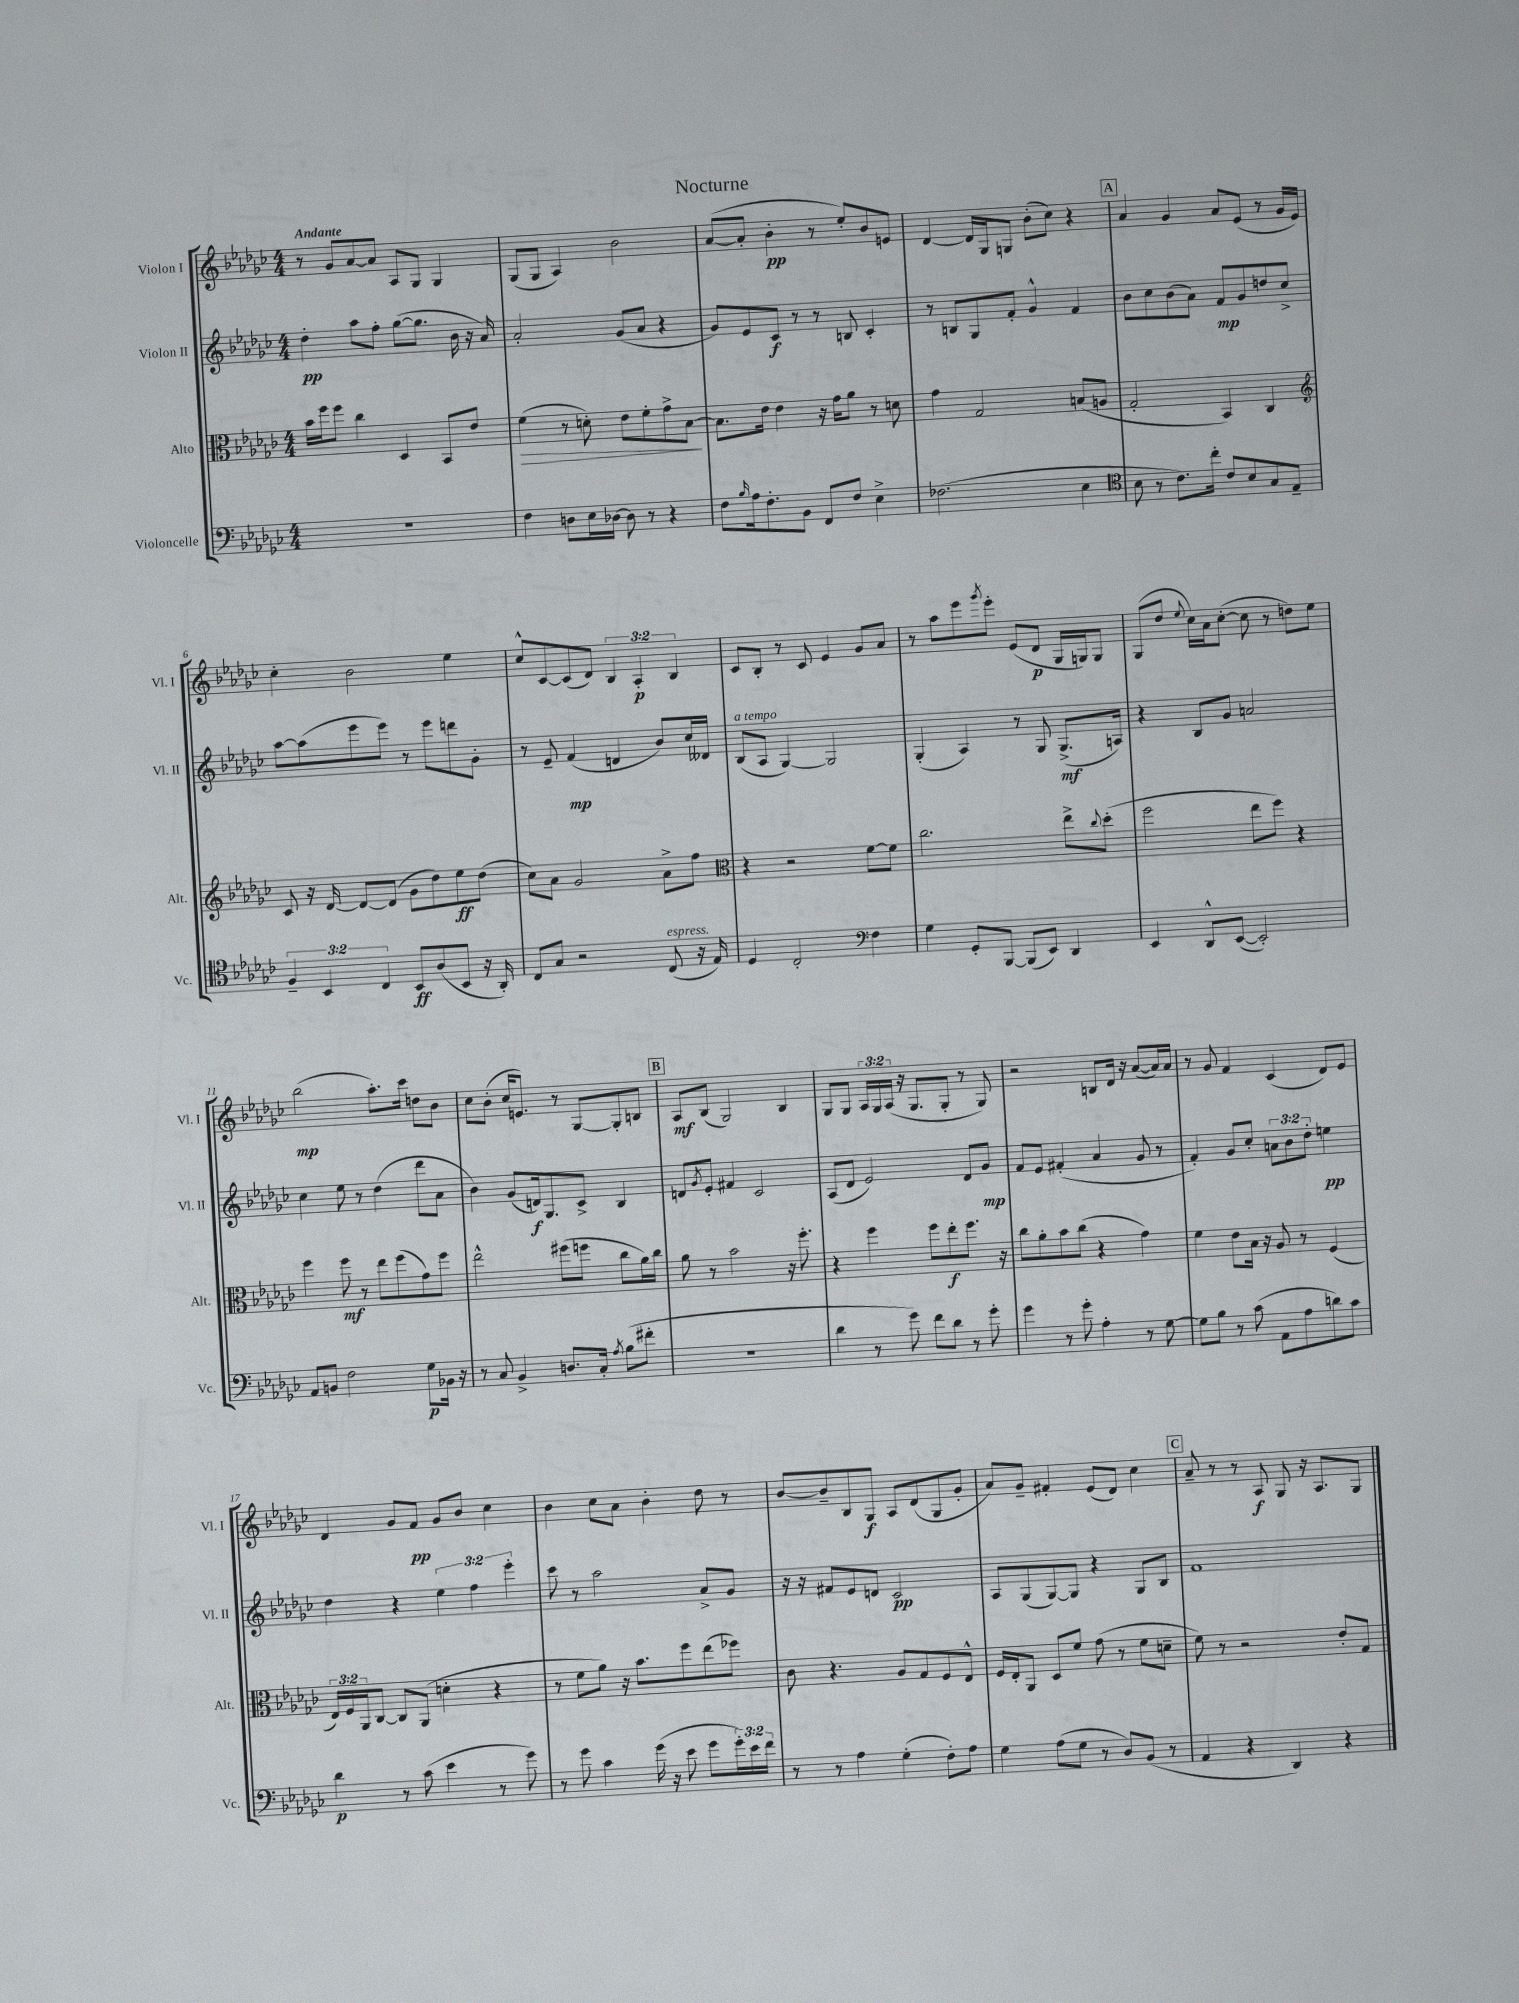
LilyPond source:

\header { title = "Nocturne" }
<<
\new StaffGroup <<
\new Staff = "s0" \with { instrumentName = "Violon I" shortInstrumentName = "Vl. I" } {
    \clef treble \key ges \major \numericTimeSignature \time 4/4 \override Staff.TupletNumber.text = #tuplet-number::calc-fraction-text \tempo "Andante"
    r8 ges'8 aes'8~ aes'8 aes8 ges8 ges4 |
    ges8( ges8 aes4) bes'2 |
    aes'8~( aes'8-. bes'4-.\pp r8 ees''8-.) bes'8 e'8 |
    des'4~ des'16 ges16 g8 bes'8-.( ces''8) r4 |
    \mark \markup { \box "A" } aes'4 ges'4 aes'8 ees'8( r8 ges'16 ees'16) |
    ces''4-. bes'2 ees''4 |
    ces''8-^ ces'8~ ces'8( des'8) \tuplet 3/2 { bes4 aes4-.\p bes4 } |
    ces'8 bes8-. r8 ces'8 ees'4 ges'8 aes'8 |
    r8 aes''8 ees'''8 \acciaccatura { ges'''8 } ees'''8-. ees'8( des'8\p ges16 g16) g8 |
    ges8( des''8 \appoggiatura { ees''8 } ces''16) aes'16 ces''8~-.( ces''8 r8 d''8) ees''8 |
    bes''2\mp( aes''8.-.) ces'''16 d''8 bes'8 |
    ces''8 bes'8-.( ces''16 e'8.) r8 ges8~ ges8-. b8 |
    \mark \markup { \box "B" } aes8\mf bes8( ges2) bes4 |
    ges8 ges8 \tuplet 3/2 { aes16 ges16 aes16( } r16 ges8. ges8-. r8 ges8) |
    r2 b8 des'16 r16 aes'8~( aes'16) aes'16 |
    r8 ges'8 f'4 ces'4( des'8) ees'8 |
    des'4 ges'8 f'8\pp ges'8 bes'8 ces''4 |
    bes'4 ces''8 aes'8 bes'4-. des''8 r8 |
    bes'8~ bes'8-- bes8 ges8\f aes8 des'8( ges8 ges'8-. |
    aes'8) ges'8-- fis'4-. ees'8( des'8) ces''4 |
    \mark \markup { \box "C" } aes'8-- r8 r8 aes8\f ges8 r16 aes8. ges8 \bar "|." |
}
\new Staff = "s1" \with { instrumentName = "Violon II" shortInstrumentName = "Vl. II" } {
    \clef treble \key ges \major \numericTimeSignature \time 4/4 \override Staff.TupletNumber.text = #tuplet-number::calc-fraction-text
    des''4-.\pp aes''8 f''8-. ges''8~( ges''8. bes'16 r16 aes'16) |
    aes'2-. ges'8( aes'8 r4 |
    ges'8) ees'8 ces'8\f r8 r8 b8 ces'4-. |
    r8 b8 ges8 f'8-. ges'4-^ f'4 |
    \mark \markup { \box "A" } bes'8 ces''8 bes'8( aes'8) f'8\mp ges'8 d''8 ces''8-> |
    aes''8~ aes''8( ees'''8 ees'''8) r8 ees'''8 d'''8 ges'8-. |
    r8 ees'8-- f'4\mp( d'4 bes'8) ces''16 deses'16 |
    bes8^\markup { \italic "a tempo" }( aes8 ges4~) ges2 |
    ges4-.( aes4) r8 ges8 ges8.->\mf( a16) |
    r4 bes8 ges'8 a'2 |
    ces''4 ees''8 r8 des''4( des'''8 aes'8 |
    bes'4) ges'8( d'16\f) ges8. ces'8-> bes4 |
    \mark \markup { \box "B" } d'8 \acciaccatura { ges'8 } ees'8-. fis'4 ces'2 |
    aes8( des'8 ees'2) des'8 ges'8\mp |
    f'8 ees'8 fis'4-.( aes'4 ges'8 r8 |
    f'4-.) ges'8 ces''8-. \tuplet 3/2 { a'8 bes'8 des''8-. } e''4\pp |
    des''4 r4 \tuplet 3/2 { ees''4 f''4 ees'''4-. } |
    ces'''8 r8 aes''2 aes'8-> ges'8 |
    r16 r16 fis'8 ees'8 d'8 ces'2\pp |
    aes8 ges8( ges8~) ges8 r4 ges8 bes8 |
    \mark \markup { \box "C" } f'1 \bar "|." |
}
\new Staff = "s2" \with { instrumentName = "Alto" shortInstrumentName = "Alt." } {
    \clef alto \key ges \major \numericTimeSignature \time 4/4 \override Staff.TupletNumber.text = #tuplet-number::calc-fraction-text
    bes'16 f''16 f''8 ces''4 des4 bes,8 ees'8 |
    f'4\>( r8 d'8-.) ees'8 f'8-. ges'8-> bes8~\! |
    bes8. ees'16 ees'4 r16 ges'16 aes'8 r8 d'8 |
    ges'4 ges2 b8( a8 |
    \mark \markup { \box "A" } ges2-. bes,4) ces4 |
    \clef treble ces'8 r16 des'16~ des'8~ des'8( ges'8 des''8) ees''8\ff des''8( |
    ces''8) aes'8 ges'2 aes'8-> f''8 |
    \clef alto r4 r2 f'8~ f'8 |
    ces''2. ees''8-> \appoggiatura { ces''8 } des''8-.( |
    f''2 ees''8 f''8) r4 |
    f''4 f''8\mf r8 ees''8 f''8( ges'8) f''8 |
    ees''2-^ fis''8( f''8 ces''8 aes'16) ces''16 |
    \mark \markup { \box "B" } aes'8 r8 bes'2 r16 f''8.-. |
    r4 f''4 f''8 ees''8-.\f f''8. r16 |
    ces''8 aes'8-. bes'8 ces''8( r4 ges'4) |
    f'4 ees'8 bes16 r16 aes8 r8 f4( |
    \tuplet 3/2 { ees16) f16 aes,16 } ces8~ ces8 aes,8( d'4-. r4 |
    r8 f'8 aes'8) r16 bes'8. f''8 ees''8( fes''8) |
    ces'8 r4. aes8 ges8 f8 ees8-^ |
    f16 ees16-. aes,8 des8 f'8 ges'8( r8 f'8 d'8-- |
    \mark \markup { \box "C" } f'8) r8 r2 ees'8-. ges8 \bar "|." |
}
\new Staff = "s3" \with { instrumentName = "Violoncelle" shortInstrumentName = "Vc." } {
    \clef bass \key ges \major \numericTimeSignature \time 4/4 \override Staff.TupletNumber.text = #tuplet-number::calc-fraction-text
    R1 |
    f4 d8 ees16 des16~ des8 r8 r4 |
    f8 \grace { bes16 } aes16 f8.-. bes,8 f,8 f8 ees4-> |
    fes2.( ees4 |
    \mark \markup { \box "A" } \clef tenor bes8 r8 ces'8.) ces''16-. ces'8 bes8 ges8 ees8-- |
    \tuplet 3/2 { f4-- bes,4 ces4 } bes,8\ff aes8( bes,8 r16 aes,16-.) |
    ces8 ges8 r2 ces8^\markup { \italic "espress." }( r16 ees16) |
    des4 ces2-. \clef bass f4 |
    ges4 ges,8-. bes,,8~ bes,,8( ees,8) des,4 |
    ees,4 des,8-^ ees,8~( ees,2-.) |
    aes,8 b,8 f2 ges8\p bes,16 r16 |
    r8 ces8 bes,4-> d8. ces16-. \acciaccatura { aes8 } bes8( fis'8-. |
    \mark \markup { \box "B" } R1 |
    des'4 r8 ges'8) f'8 des'8 r8 ges'8-. |
    ges'4 r8 ges'8-. aes4-. r8 ges8~ |
    ges8 bes8 r8 ces'8( aes,8 aes8 d'8) ces'8 |
    des'4\p r8 ces'8( ees'4 r8 ges'8) |
    r8 ges'8 ces'4 ges'16( r16 ees'8 ges'8 \tuplet 3/2 { ges'16-.) ees'16 f'16 } |
    r8 r8 aes4 ges4-.( f8-.) aes8 |
    ges4 aes8( ges8 r8 des8) bes,8( r8 |
    \mark \markup { \box "C" } aes,4 r4 des,4) r4 \bar "|." |
}
>>
>>
